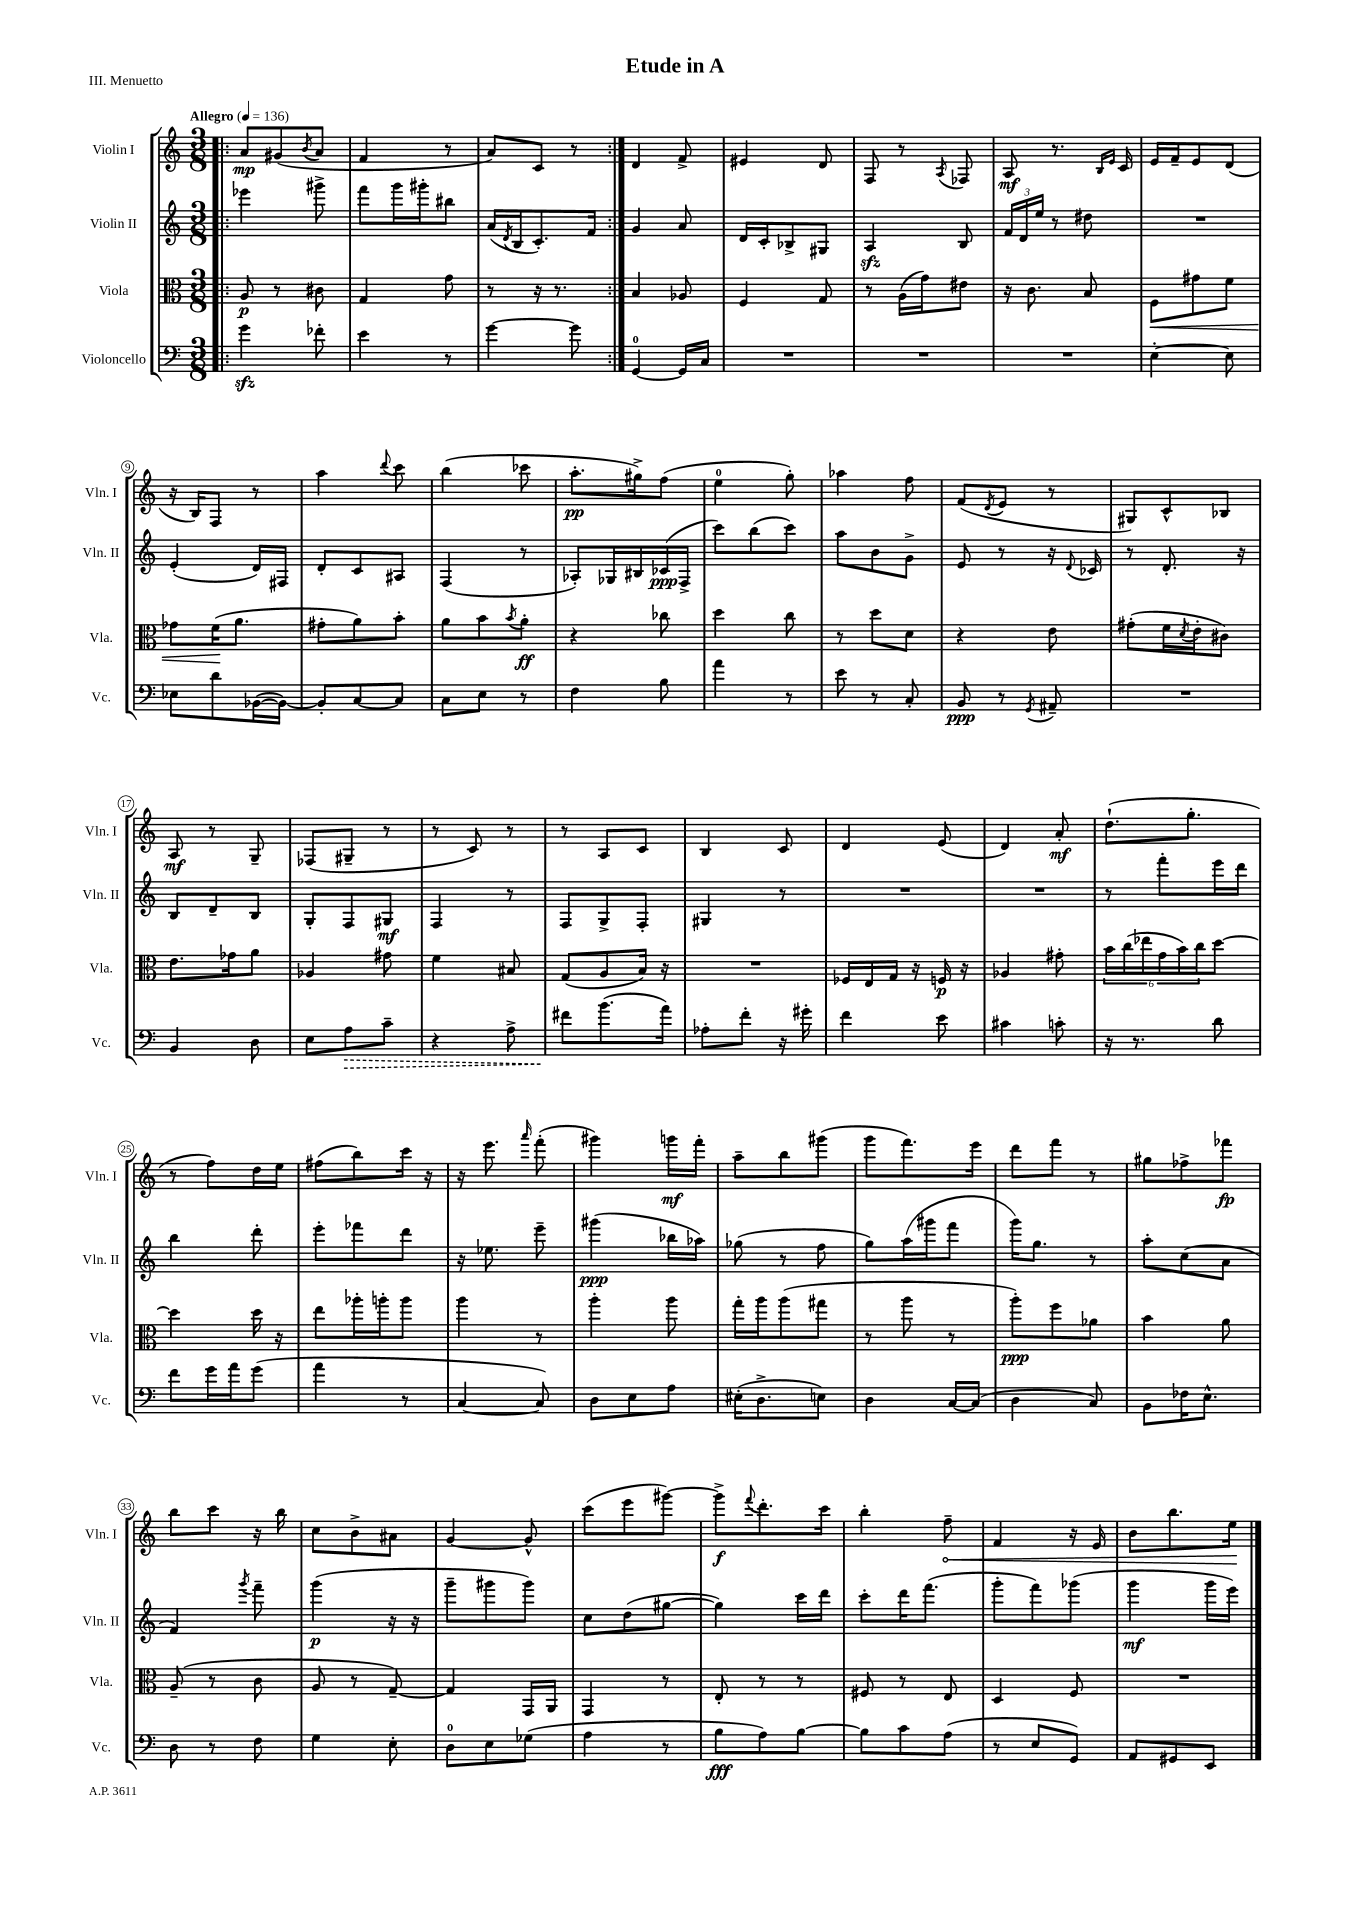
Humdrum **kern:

**kern	**kern	**kern	**kern
*staff4	*staff3	*staff2	*staff1
*clefF4	*clefC3	*clefG2	*clefG2
*k[]	*k[]	*k[]	*k[]
*M3/8	*M3/8	*M3/8	*M3/8
*MM136	*MM136	*MM136	*MM136
=!|:	=!|:	=!|:	=!|:
4g\	8A/	4eee-\	8a/L
.	8r	.	(8g#/
.	.	.	8qb/
8f-'\	8c#\	8ggg#^\	8a/J
=	=	=	=
4e\	4G/	8fff\L	4f/
.	.	16ggg\L	.
.	.	16ggg#'\J	.
8r	8g\	8bb#\J	8r
=	=	=	=
[4g\	8r	(16a/LL	8a/L)
.	.	8qd/	.
.	.	16B/J	.
.	16r	8.c'/)	8c/J
.	8.r	.	.
8g\]	.	.	8r
.	.	16f/Jk	.
=:|!	=:|!	=:|!	=:|!
[4GG/	4B/	4g/	4d/
16GG/]LL	8A-/	8a/	8f^/
16C/JJ	.	.	.
=	=	=	=
4.r	4F/	16d/LL	4e#/
.	.	16c'/J	.
.	.	8B-^/	.
.	8G/	8G#/J	8d/
=	=	=	=
4.r	8r	4A/	8F/
.	(16A\LL	.	8r
.	16g\J)	.	.
.	.	.	8qA/
.	8e#\J	8B/	8F-/
=	=	=	=
4.r	16r	24f/LL	8A/
.	.	24d/	.
.	8.c\	.	.
.	.	24ee/JJ	.
.	.	8r	8.r
.	8B/	8dd#\	.
.	.	.	16qqB/LL
.	.	.	16qqe/JJ
.	.	.	16c/
=	=	=	=
[4E'\	8F\L	4.r	16e/LL
.	.	.	16f~/J
.	8g#\	.	8e/
8E\]	8f\J	.	(8d/J
=	=	=	=
8E-\L	8g-\L	(4e'/	16r
.	.	.	16B/LK)
8d\	(16f\K	.	8F/J
.	8.a\J	.	.
([16BB-\L	.	16d/LL)	8r
16BB-\_JJ)	.	16F#/JJ	.
=	=	=	=
8BB-'/]L	8g#'\L	8d'/L	4aa\
[8C/	8a\)	8c/	.
.	.	.	8qqddd/
8C/]J	8b'\J	8A#/J	8ccc\
=	=	=	=
8C\L	8a\L	(4F/	(4bb\
8E\J	8b\	.	.
.	8qb/	.	.
8r	8a'\J	8r	8ccc-\
=	=	=	=
4F\	4r	8A-'/L)	8.aa'\L
.	.	16G-/L	.
.	.	16B#/	16gg#^\k)
8B\	8cc-\	(16c-/	(8ff\J
.	.	16F^/JJ	.
=	=	=	=
4a\	4dd\	8ccc\L)	4ee\
.	.	(8bb\	.
8r	8cc\	8ccc\J)	8gg'\)
=	=	=	=
8e\	8r	8aa\L	4aa-\
8r	8dd\L	8b\	.
8C'/	8d\J	8g^\J	8ff\
=	=	=	=
8BB/	4r	8e/	(8f/L
.	.	.	8qd/
8r	.	8r	8e/J
8qGG/	.	.	.
8AA#~/	8e\	16r	8r
.	.	8qqd/	.
.	.	16c-/	.
=	=	=	=
4.r	(8g#'\L	8r	8G#/L)
.	16f\L	8.d'/	8c^^/
.	8qd/	.	.
.	16e'\J	.	.
.	8c#\J)	.	8B-/J
.	.	16r	.
=	=	=	=
4BB/	8.e\L	8B/L	8A/
.	.	8d~/	8r
.	16g-\k	.	.
8D\	8a\J	8B/J	8G~/
=	=	=	=
8E\L	4A-/	8G'/L	(8F-/L
8A\	.	8F/	8G#~/J
8c~\J	8g#\	8G#/J	8r
=	=	=	=
4r	4f\	4F/	8r
.	.	.	8c/)
8A^\	8B#/	8r	8r
=	=	=	=
8f#\L	(8G/L	8F/L	8r
(8.b\	8A/	8G^/	8A/L
.	16B/Jk)	8F'/J	8c/J
16a\Jk)	16r	.	.
=	=	=	=
8A-'\L	4.r	4G#/	4B/
8f'\J	.	.	.
16r	.	8r	8c/
16g#'\	.	.	.
=	=	=	=
4f\	16F-/LL	4.r	4d/
.	16E/	.	.
.	16G/JJ	.	.
.	16r	.	.
8e\	16F/	.	(8e/
.	16r	.	.
=	=	=	=
4c#\	4A-/	4.r	4d/)
8c'\	8g#'\	.	8a'/
=	=	=	=
16r	24b\LL	8r	(8.dd`\L
.	(24cc\	.	.
8.r	.	.	.
.	24ee-\	.	.
.	24g\	8fff'\L	.
.	24b\)	.	.
.	.	.	8.gg'\J
.	24cc\J	.	.
8d\	[8dd\J	16eee\L	.
.	.	16ddd\JJ	.
=	=	=	=
8f\L	4dd\]	4bb\	8r
16g\L	.	.	8ff\L)
16a\J	.	.	.
(8g\J	16dd\	8ddd'\	16dd\L
.	16r	.	16ee\JJ
=	=	=	=
4a\	8ee\L	8eee'\L	(8ff#\L
.	16aa-'\L	8fff-\	8bb\)
.	16aa'\J	.	.
8r	8aa\J	8ddd\J	16ccc\Jk
.	.	.	16r
=	=	=	=
[4C/	4aa\	16r	16r
.	.	8.ee-\	8.eee\
.	.	.	16qqaaa/
8C/])	8r	8eee~\	(8fff'\
=	=	=	=
8D\L	4aa'\	(4ggg#\	4ggg#\)
8E\	.	.	.
8A\J	8aa\	16bb-\LL	16ggg\LL
.	.	16aa-\JJ)	16fff'\JJ
=	=	=	=
(16E#'\LK	16gg'\LL	(8gg-\	8aa~\L
8.D^\	16aa\J	.	.
.	(8aa\	8r	8bb\
8E\J)	8gg#\J	8ff\	(8ggg#\J
=	=	=	=
4D\	8r	8gg\L)	8ggg\L
.	8aa\	(16aa\L	8.fff\)
.	.	16ggg#\J	.
[16C/LL	8r	8fff\J	.
(16C/]JJ	.	.	16eee\Jk
=	=	=	=
4D\	8aa'\L)	16ggg\LK)	8ddd\L
.	.	8.gg\J	.
.	8ff\	.	8fff\J
8C/)	8a-\J	8r	8r
=	=	=	=
8BB\L	4b\	8aa'\L	8gg#\L
16F-\K	.	(8cc\	8ff-^\
8.E^^\J	.	.	.
.	8a\	8a\J	8fff-\J
=	=	=	=
8D\	(8A~/	4f/)	8bb\L
8r	8r	.	8ccc\J
.	.	8qggg/	.
8F\	8c\	8fff~\	16r
.	.	.	16bb\
=	=	=	=
4G\	8A/	(4ggg\	8cc\L
.	8r	.	8b^\
8E'\	[8G~/)	16r	8a#\J
.	.	16r	.
=	=	=	=
8D\L	4G/]	8ggg~\L	[4g/
8E\	.	8ggg#\	.
(8G-\J	16GG/LL	8ggg#\J)	8g^^/]
.	16AA/JJ	.	.
=	=	=	=
4A\	4GG/	8cc\L	(8ccc\L
.	.	(8dd\	8eee\
8r	8r	[8gg#\J	[8ggg#\J)
=	=	=	=
8B\L	8E'/	4gg#\])	8ggg#^\]L
.	.	.	8qqfff/
8A\)	8r	.	8.ddd'\
[8B\J	8r	16ccc\LL	.
.	.	16ddd\JJ	16ccc\Jk
=	=	=	=
8B\]L	8F#/	8ccc'\L	4bb'\
8c\	8r	16ddd\K	.
.	.	(8.fff\J	.
(8A\J	8E/	.	8ff~\
=	=	=	=
8r	4D/	8ggg'\L	4f/
8E/L	.	8fff\)	.
8GG/J)	8F/	(8ggg-\J	16r
.	.	.	16e/
=	=	=	=
8AA/L	4.r	4ggg\	8b\L
8GG#/	.	.	8.bb\
8EE/J	.	16ggg\LL	.
.	.	16eee\JJ)	16ee\Jk
==	==	==	==
*-	*-	*-	*-
